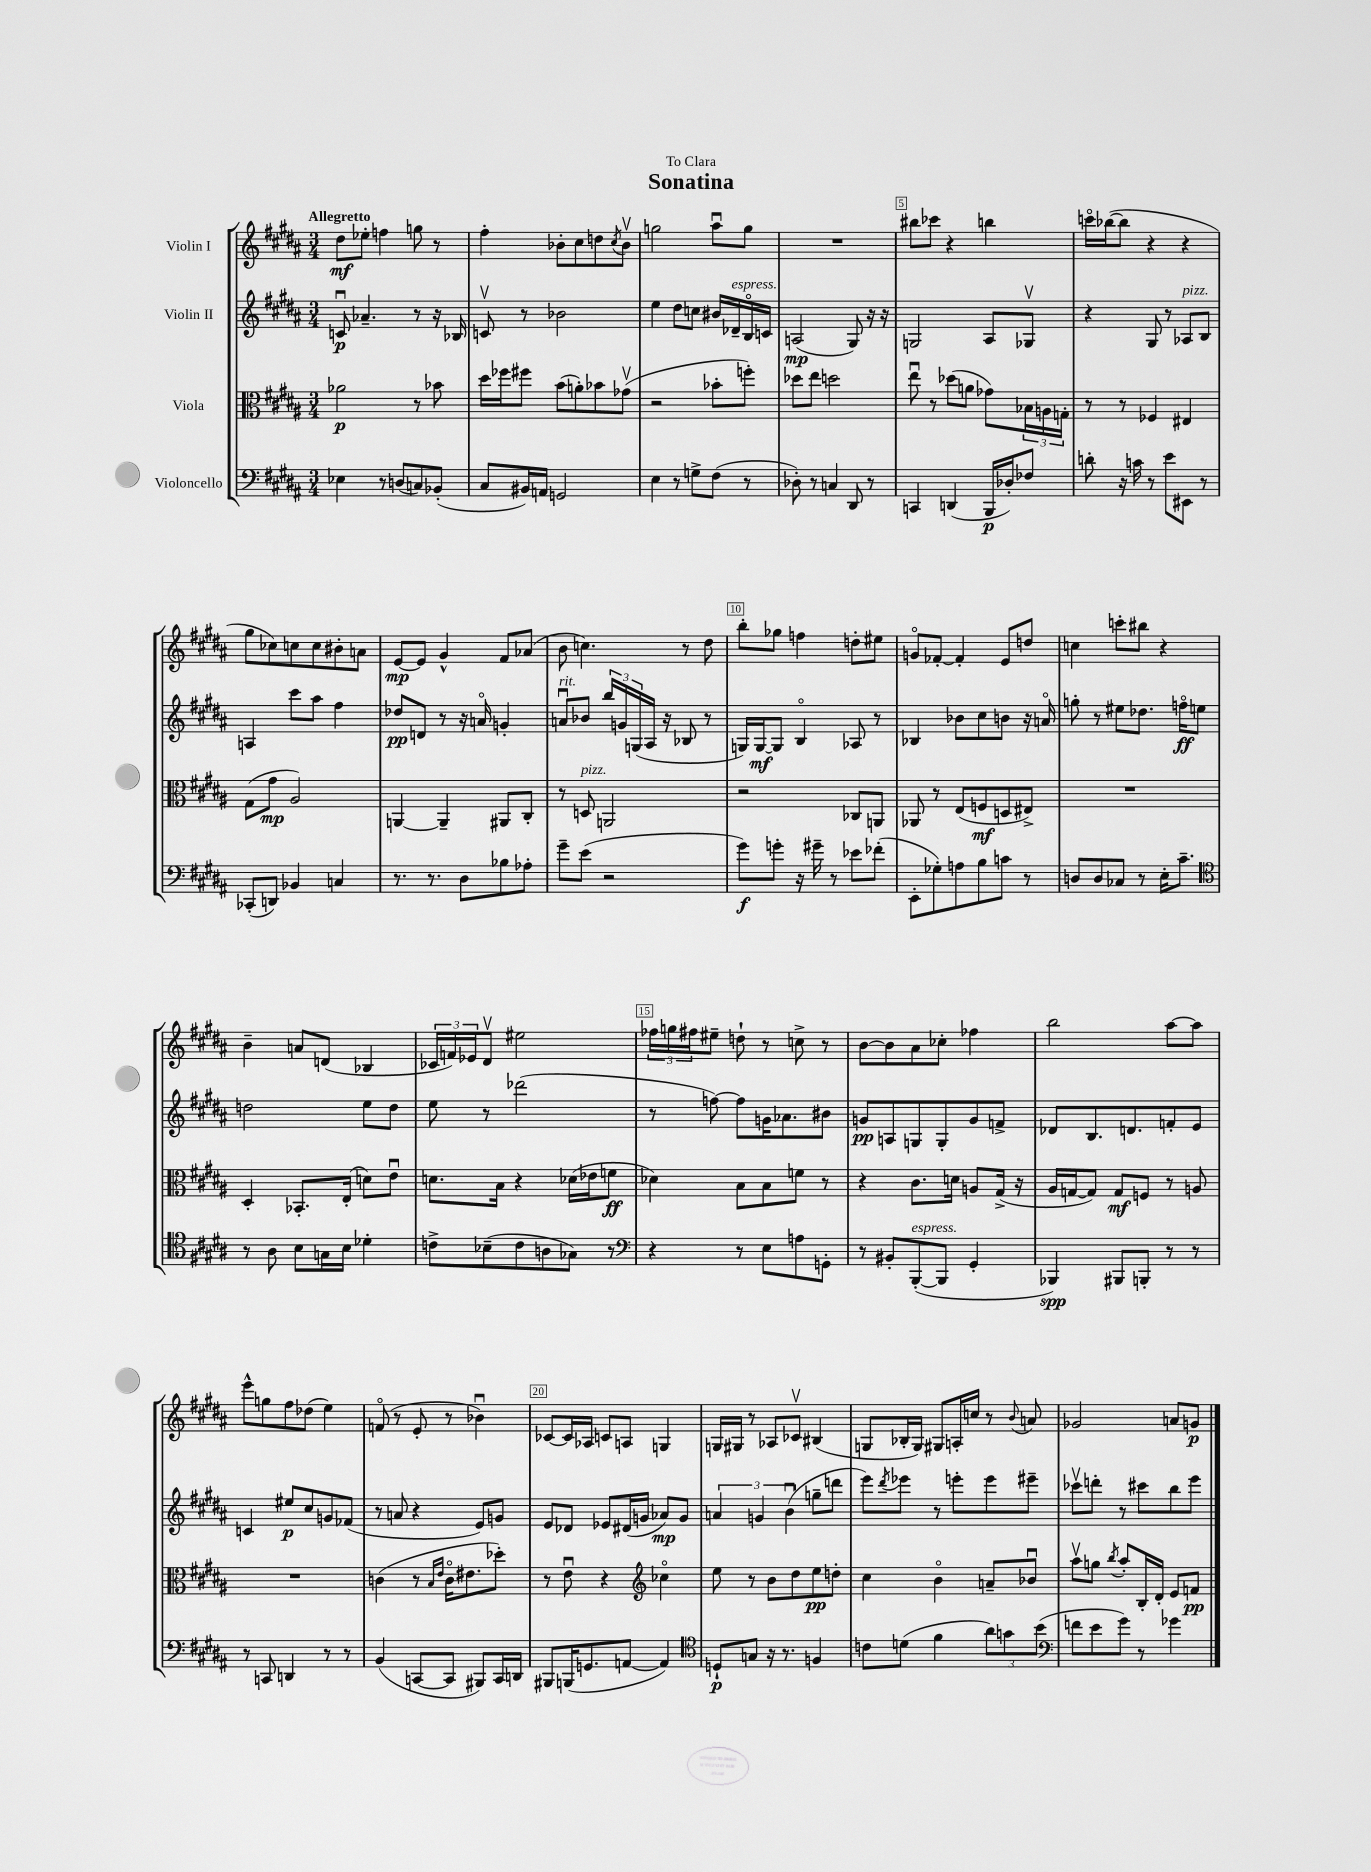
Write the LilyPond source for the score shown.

\header { title = "Sonatina" dedication = "To Clara" }
<<
\new StaffGroup <<
\new Staff = "s0" \with { instrumentName = "Violin I" } {
    \clef treble \key b \major \numericTimeSignature \time 3/4 \tempo "Allegretto"
    dis''8\mf ees''8-. f''4 g''8 r8 |
    fis''4-. bes'8-. cis''8 d''8 \acciaccatura { cis''8 } bes'8\upbow |
    g''2 ais''8\downbow g''8 |
    R2. |
    bis''8 ces'''8 r4 b''4 |
    c'''16\flageolet bes''16~( bes''8 r4 r4 |
    gis''8 ces''8) c''8 c''8 bis'8-. a'8 |
    e'8~\mp e'8 gis'4-^ fis'8 aes'8( |
    b'8 c''4.) r8 dis''8 |
    b''8-. ges''8 f''4 d''8-. eis''8 |
    g'8\flageolet fes'8~-. fes'4-. e'8 d''8 |
    c''4 c'''8-. bis''8 r4 |
    b'4-- a'8 d'8( bes4 |
    \tuplet 3/2 { ces'16 f'16) ees'16 } dis'8\upbow eis''2 |
    \tuplet 3/2 { fes''16 g''16 fis''16 } eis''8-- d''8-! r8 c''8-> r8 |
    b'8~ b'8 ais'8 ces''8-. fes''4 |
    b''2 ais''8~ ais''8 |
    e'''8-^ g''8 fis''8 des''8( e''4) |
    f'8\flageolet( r8 e'8-. r8 bes'4\downbow) |
    ces'8~ ces'16 aes16 c'8 a8 g4 |
    g16 gis16 r8 aes8 ces'8\upbow bis4( |
    g8 bes16-. g16) gis8 a16-. c''16 r8 \appoggiatura { b'8 } a'8 |
    ges'2 a'8 g'8\p \bar "|." |
}
\new Staff = "s1" \with { instrumentName = "Violin II" } {
    \clef treble \key b \major \numericTimeSignature \time 3/4
    c'8\downbow\p aes'4.-- r8 r16 bes16 |
    c'8\upbow r8 bes'2 |
    e''4 dis''8 c''8 bis'16 des'16--^\markup { \italic "espress." } b16\flageolet c'16 |
    a2\mp( gis8) r16 r16 |
    g2 ais8 ges8\upbow |
    r4 gis8 r8 aes8^\markup { \italic "pizz." } b8 |
    a4 cis'''8 ais''8 fis''4 |
    des''8\pp d'8 r8 r16 a'16\flageolet g'4-. |
    a'8\downbow^\markup { \italic "rit." } bes'8 \tuplet 3/2 { b''16 g'16 g16( } ais16 r16 bes8 r8 |
    g16) g16~\mf g8 b4\flageolet aes8 r8 |
    bes4 bes'8 cis''8 b'8 r16 a'16\flageolet |
    g''8-. r8 eis''8 des''8. f''16\flageolet\ff e''8 |
    d''2 e''8 d''8 |
    e''8 r8 des'''2( |
    r8 f''8~) f''8 g'16 aes'8. bis'8 |
    g'8\pp a8 g8 g8-. g'8 f'8-> |
    des'8 b8. d'8. f'8-. e'8 |
    c'4 eis''8\p cis''8 g'8 fes'8( |
    r8 a'8 r4 e'8) g'8 |
    e'8 des'8 ees'8 dis'16( g'16 aes'8\mp) g'8 |
    \tuplet 3/2 { a'4 g'4 b'4\downbow( } g''8-- d'''8 |
    e'''8) \acciaccatura { dis'''8 } ees'''8 r8 e'''8-. e'''8 eis'''8-- |
    ces'''8\upbow d'''8-. r8 cis'''8 b''8 e'''8 \bar "|." |
}
\new Staff = "s2" \with { instrumentName = "Viola" } {
    \clef alto \key b \major \numericTimeSignature \time 3/4
    aes'2\p r8 bes'8 |
    dis''16 fes''16 fis''8 b'8( a'8-.) bes'8 ges'8\upbow( |
    r2 bes'8-. f''8-.) |
    des''8 e''8 d''2 |
    e''8\downbow r8 des''8( a'8 ges'8) \tuplet 3/2 { bes16 a16 g16-. } |
    r8 r8 fes4 eis4 |
    gis8( gis'8\mp ais2) |
    a,4~ a,4-- ais,8 cis8-. |
    r8 d8^\markup { \italic "pizz." } a,2 |
    r2 ces8 a,8 |
    aes,8 r8 e8( f8\mf d8 eis8->) |
    R2. |
    dis4-. bes,8.-. e16-.( d'8) e'8\downbow |
    d'8. b16 r4 des'16( ees'16 f'8\ff |
    des'4) b8 b8 f'8 r8 |
    r4 cis'8. d'16 a8 gis16->( r16 |
    ais16 g16~ g8) g8\mf f8 r8 a8 |
    R2. |
    c'4( r8 \grace { b16 e'16 } c'16\flageolet eis'8. des''8-.) |
    r8 e'8\downbow r4 \clef treble ces''4\flageolet |
    e''8 r8 b'8 dis''8 e''8\pp d''8-. |
    cis''4 b'4\flageolet a'8-- bes'8\downbow |
    ais''8\upbow g''8 \acciaccatura { b''8 } ais''8-. b16-. dis'16-. e'8 f'8\pp \bar "|." |
}
\new Staff = "s3" \with { instrumentName = "Violoncello" } {
    \clef bass \key b \major \numericTimeSignature \time 3/4
    ees4 r8 d8( c8) bes,8-.( |
    cis8 bis,16) a,16 g,2 |
    e4 r8 g8-> fis8( r8 |
    des8-.) r8 c4 dis,8 r8 |
    c,4 d,4( b,,16\p des16-.) fes8 |
    d'8-. r16 c'16 r8 e'8 eis,8 r8 |
    ces,8-.( d,8) bes,4 c4 |
    r8. r8. dis8 bes8 aes8-. |
    gis'8-- e'8( r2 |
    gis'8\f) g'8-. r16 gis'16-- r8 ees'8 fes'8-.( |
    e,8-. ges8-.) a8 b8 c'8 r8 |
    d8 d8 ces8 r8 e16-. cis'8.-- |
    \clef tenor r8 ais8 b8 g16 b16 des'4-. |
    c'8-> bes8--( c'8 a8 ges8) r8 |
    \clef bass r4 r8 e8 a8 g,8-. |
    r8 bis,8-. b,,8~-.^\markup { \italic "espress." }( b,,8 gis,4-. |
    bes,,4\spp) bis,,8 b,,8-. r8 r8 |
    r8 c,8 d,4 r8 r8 |
    b,4( c,8~ c,8 bis,,8) c,16 d,16 |
    bis,,8 b,,16( g,8. a,8~ a,4) |
    \clef tenor d8-!\p g8 r16 r8. f4 |
    c'8 d'8( fis'4 \tuplet 3/2 { ais'8) g'8 b'8( } |
    \clef bass f'8 e'8 gis'8) r8 ges'4 \bar "|." |
}
>>
>>
\layout { \context { \Score \override BarNumber.break-visibility = ##(#f #t #t) barNumberVisibility = #(every-nth-bar-number-visible 5) \override BarNumber.stencil = #(make-stencil-boxer 0.1 0.3 ly:text-interface::print) } }
